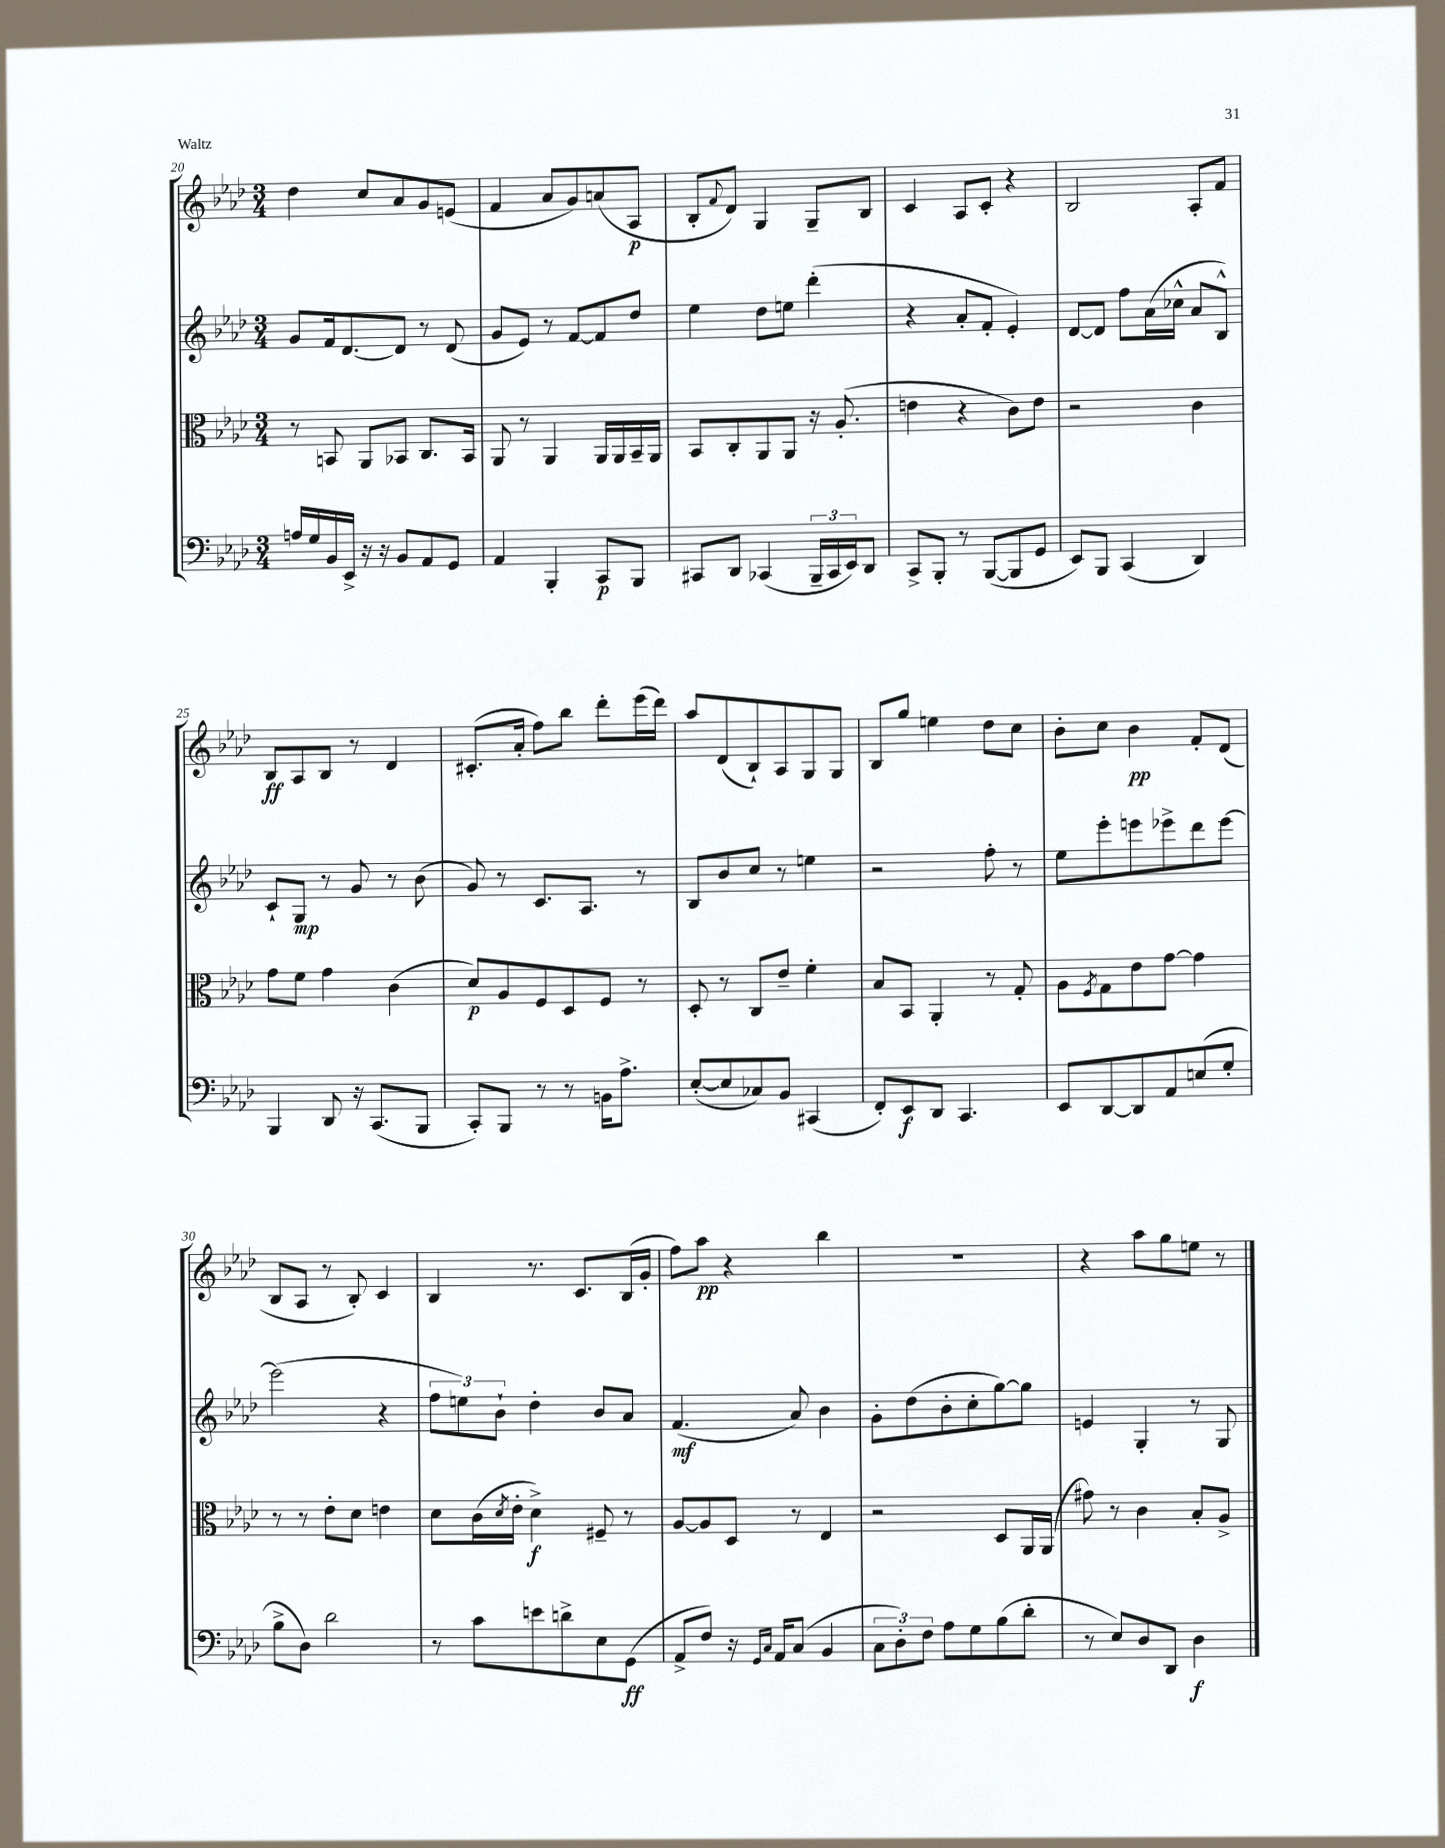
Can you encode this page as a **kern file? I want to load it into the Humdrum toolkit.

**kern	**kern	**kern	**kern
*staff4	*staff3	*staff2	*staff1
*clefF4	*clefC3	*clefG2	*clefG2
*k[b-e-a-d-]	*k[b-e-a-d-]	*k[b-e-a-d-]	*k[b-e-a-d-]
*M3/4	*M3/4	*M3/4	*M3/4
16A	8r	8g	4dd-
16G	.	.	.
16BB-	8BB	16f	.
16EE-^	.	[8.d-	.
16r	8AA-	.	8cc
16r	.	.	.
8BB-	8BB-	8d-]	8a-
8AA-	8.C	8r	8g
8GG	.	(8d-	(8e
.	16BB-	.	.
=	=	=	=
4AA-	8AA-	8g	4f
.	8r	8e-)	.
4BBB-'	4AA-	8r	8a-
.	.	[8f	8g)
8CC	16AA-	8f]	(8a
.	16AA-	.	.
8BBB-	16BB-~	8dd-	8A-
.	16AA-	.	.
=	=	=	=
8CC#	8BB-	4ee-	8B-'
.	.	.	8qqf
8DD-	8C'	.	8d-)
(4CC-	8AA-	8dd-	4G
.	8AA-	8ee	.
24BBB-~	16r	(4ddd-'	8G~
24CC-	.	.	.
.	(8.A-'	.	.
24EE-)	.	.	.
8DD-	.	.	8B-
=	=	=	=
8CC^	4e	4r	4c
8BBB-'	.	.	.
8r	4r	8a-'	8A-
([8BBB-	.	8f'	8c'
8BBB-]	8c)	4e-')	4r
8GG	8e	.	.
=	=	=	=
8EE-)	2r	[8d-	2B-
8BBB-	.	8d-]	.
(4CC	.	8ff	.
.	.	(16a-	.
.	.	16cc-^^	.
4DD-)	4c	8a-	8A-'
.	.	8B-^^)	8f
=	=	=	=
4BBB-	8g	8c`	8B-
.	8f	8G	8A-
8DD-	4g	8r	8B-
16r	.	8g	8r
(8.CC	.	.	.
.	(4c	8r	4d-
8BBB-	.	(8b-	.
=	=	=	=
8CC')	8d-)	8g)	(8.c#'
8BBB-	8A-	8r	.
.	.	.	16a-'
8r	8F	8.c	8ff)
8r	8D-	.	8bb-
.	.	8.A-	.
16BB	8F	.	8ddd-'
8.A-^	.	.	.
.	8r	8r	(16eee-
.	.	.	16ddd-)
=	=	=	=
([8E-'	8D-'	8B-	8aa-
8E-]	8r	8b-	(8d-
8C-)	8C	8cc	8B-`)
8BB-	8e-~	8r	8A-
(4CC#	4f'	4ee	8G
.	.	.	8G
=	=	=	=
8FF')	8B-	2r	8B-
8EE-	8BB-	.	8gg
8DD-	4AA-'	.	4ee
4.CC	.	.	.
.	8r	8ff'	8dd-
.	8G'	8r	8cc
=	=	=	=
8EE-	8A-	8ee-	8b-'
.	8qF	.	.
[8DD-	8G	8eee-'	8cc
8DD-]	8e-	8eee	4b-
8AA-	[8g	8eee-^	.
(8E	4g]	8ddd-	8f'
8G'	.	[8eee-	(8d-
=	=	=	=
8B-^	8r	(2eee-]	8B-
8D-)	8r	.	8A-
2d-	8e-'	.	8r
.	8d-	.	8B-')
.	4e	4r	4c
=	=	=	=
8r	8d-	12ff	4B-
.	.	12ee)	.
8c	(16c	.	.
.	.	12b-`	.
.	8qd-	.	.
.	16e-'	.	.
8e	4d-^)	4dd-'	8.r
8d^	.	.	.
.	.	.	8.c
8E-	8F#~	8b-	.
(8GG	8r	8a-	(16B-
.	.	.	16g'
=	=	=	=
8AA-^	[8A-	(4.f	8ff)
8F)	8A-]	.	8aa-
16r	8D-	.	4r
16qqGG	.	.	.
16qqC	.	.	.
16AA-	.	.	.
(8C	8r	8a-)	.
4BB-	4E-	4b-	4bb-
=	=	=	=
12C	2r	8g'	2.r
12D-')	.	.	.
.	.	(8dd-	.
12F	.	.	.
8A-	.	8b-'	.
8G	.	8cc'	.
(8B-	8D-	[8gg)	.
8d-'	16AA-	8gg]	.
.	(16AA-	.	.
=	=	=	=
8r	8g#)	4e	4r
8E-)	8r	.	.
8D-	4c	4G'	8aa-
8DD-	.	.	8gg
4D-	8B-'	8r	8ee
.	8A-^	8G	8r
==	==	==	==
*-	*-	*-	*-
